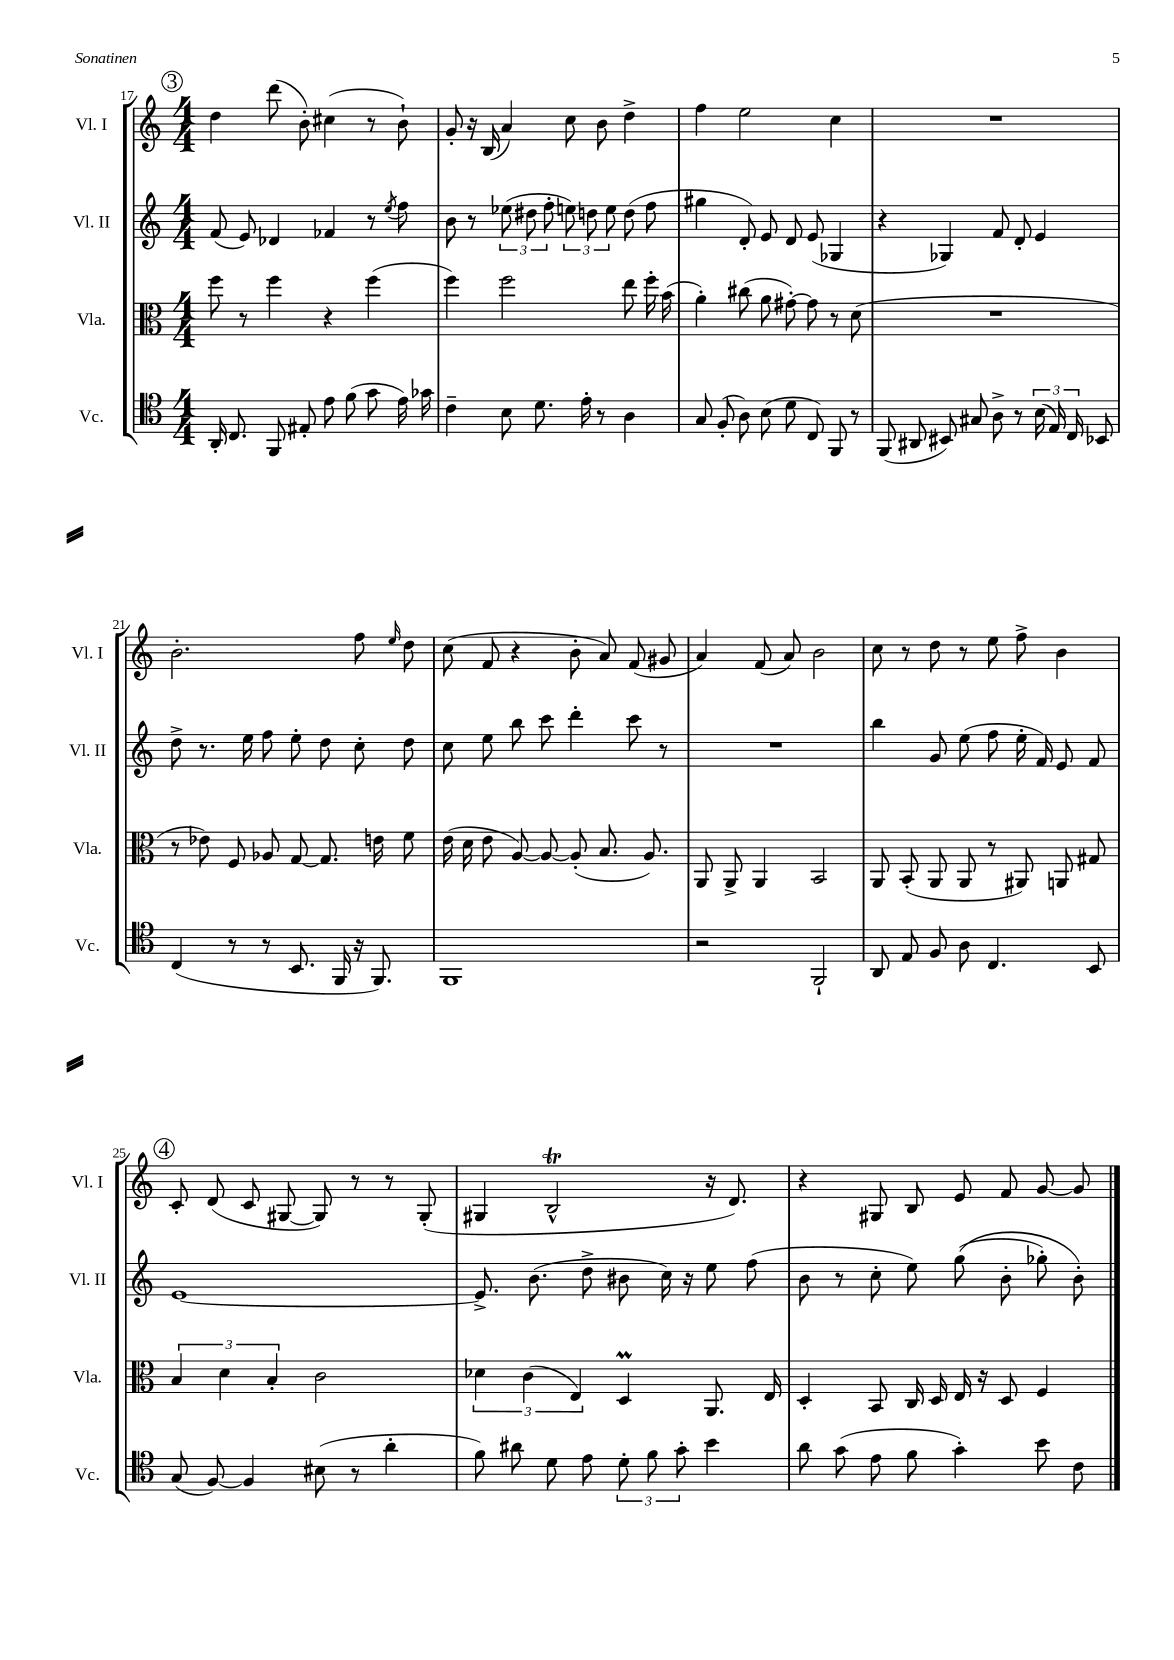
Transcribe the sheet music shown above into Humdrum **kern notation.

**kern	**kern	**kern	**kern
*staff4	*staff3	*staff2	*staff1
*clefC4	*clefC3	*clefG2	*clefG2
*k[]	*k[]	*k[]	*k[]
*M4/4	*M4/4	*M4/4	*M4/4
16AA'	8ff	(8f	4dd
8.C	.	.	.
.	8r	8e)	.
8FF	4ff	4d-	(8ddd
8E#'	.	.	8b')
8e	4r	4f-	(4cc#
(8f	.	.	.
8g	(4ff	8r	8r
.	.	8qee	.
16e)	.	8ff	8b`)
16g-	.	.	.
=	=	=	=
4c~	4ff)	8b	8g'
.	.	8r	16r
.	.	.	(16B
8B	2ff	(12ee-	4a)
.	.	12dd#	.
8.d	.	.	.
.	.	12ff'	.
.	.	12ee)	8cc
16e'	.	.	.
.	.	12dd	.
8r	.	.	8b
.	.	12ee	.
4A	8ee	(8dd	4dd^
.	16ff'	8ff	.
.	(16b	.	.
=	=	=	=
8G	4a')	4gg#	4ff
(8F'	.	.	.
8A)	(8cc#	8d')	2ee
(8B	8a	8e	.
8d	[8g#')	8d	.
8C)	8g#]	(8e	.
8FF	8r	4G-	4cc
8r	(8d	.	.
=	=	=	=
(8FF	1r	4r	1r
8AA#	.	.	.
8BB#)	.	4G-)	.
8G#	.	.	.
8A^	.	8f	.
8r	.	8d'	.
(24B	.	4e	.
24E)	.	.	.
24C	.	.	.
8BB-	.	.	.
=	=	=	=
(4C	8r	8dd^	2.b'
.	8e-)	8.r	.
8r	8F	.	.
.	.	16ee	.
8r	8A-	8ff	.
8.BB	[8G	8ee'	.
.	8.G]	8dd	.
16FF	.	.	.
16r	.	8cc'	8ff
8.FF)	16e	.	.
.	.	.	16qqee
.	8f	8dd	8dd
=	=	=	=
1FF	(16e	8cc	(8cc
.	16d	.	.
.	8e	8ee	8f
.	[8A)	8bb	4r
.	8A_	8ccc	.
.	(8A']	4ddd'	8b'
.	8.B	.	8a)
.	.	8ccc	(8f
.	8.A)	.	.
.	.	8r	8g#
=	=	=	=
2r	8AA	1r	4a)
.	8AA^	.	.
.	4AA	.	(8f
.	.	.	8a)
2FF`	2BB	.	2b
=	=	=	=
8AA	8AA	4bb	8cc
8E	(8BB'	.	8r
8F	8AA	8g	8dd
8A	8AA	(8ee	8r
4.C	8r	8ff	8ee
.	8AA#)	16ee'	8ff^
.	.	16f)	.
.	8AA	8e	4b
8BB	8G#	8f	.
=	=	=	=
(8G	6B	[1e	8c'
[8F)	.	.	(8d
.	6d	.	.
4F]	.	.	8c
.	6B'	.	.
.	.	.	[8G#
(8B#	2c	.	8G#])
8r	.	.	8r
4a'	.	.	8r
.	.	.	(8G#'
=	=	=	=
8f)	6d-	8.e^]	4G#
8a#	.	.	.
.	(6c	.	.
.	.	(8.b	.
8d	.	.	2B^^
.	6E)	.	.
8e	.	8dd^	.
12d'	4D	8b#	.
12f	.	.	.
.	.	16cc)	.
12g'	.	.	.
.	.	16r	.
4b	8.AA	8ee	16r
.	.	.	8.d)
.	.	(8ff	.
.	16E	.	.
=	=	=	=
8a	4D'	8b	4r
(8g	.	8r	.
8e	8BB	8cc'	8G#
8f	16C	8ee)	8B
.	16D	.	.
4g')	16E	&((8gg	8e
.	16r	.	.
.	8D	8b'	8f
8b	4F	8gg-')	[8g
8c	.	8b'&)	8g]
==	==	==	==
*-	*-	*-	*-
